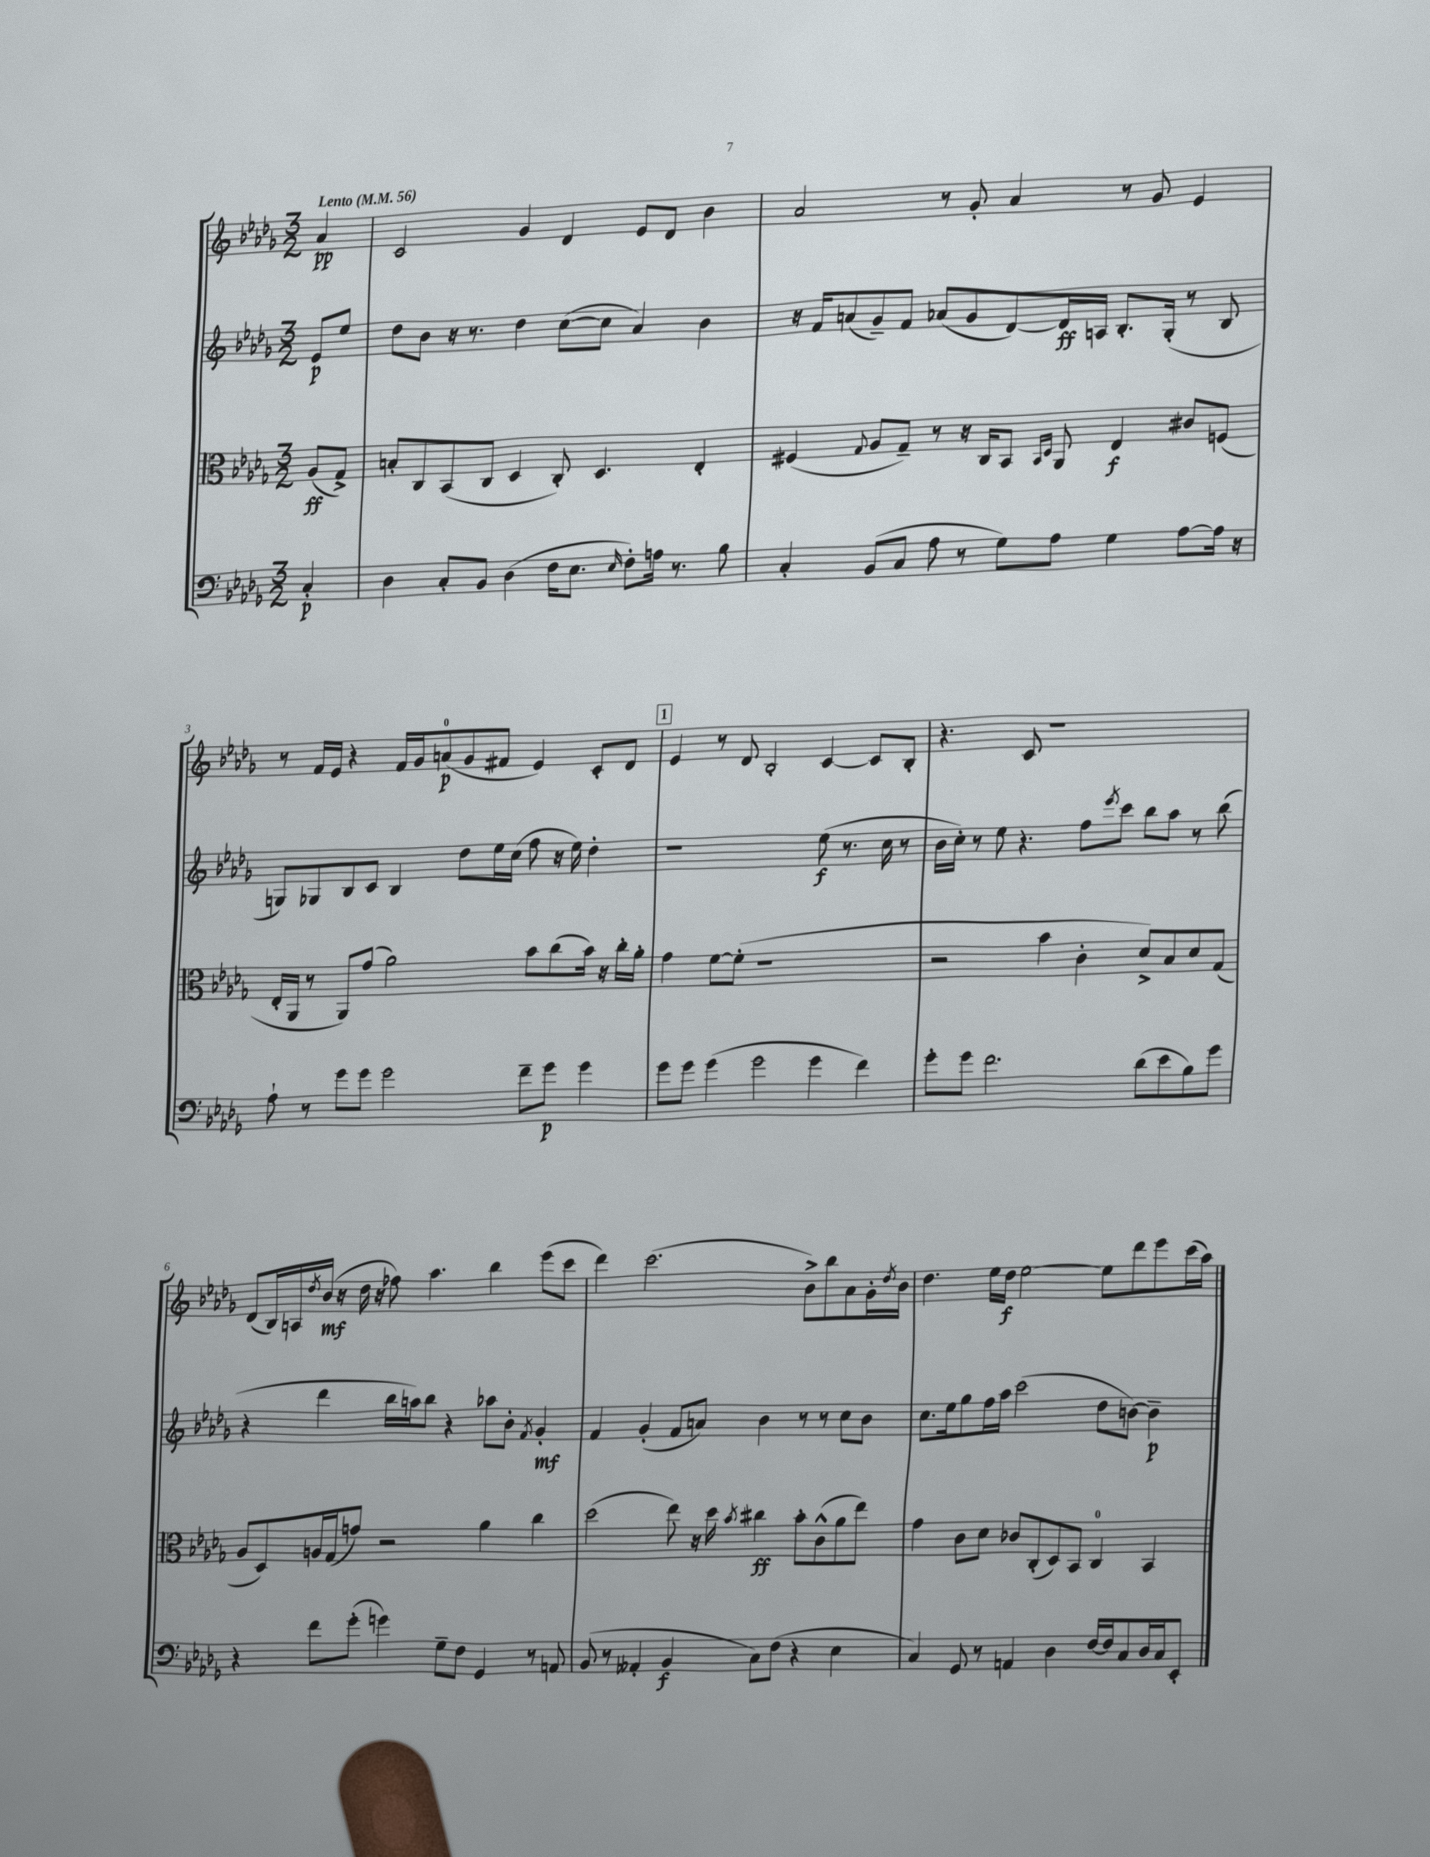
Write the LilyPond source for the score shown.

<<
\new StaffGroup <<
\new Staff = "s0" {
    \clef treble \key des \major \numericTimeSignature \time 3/2 \partial 4 \tempo "Lento" 4 = 56
    aes'4\pp |
    c'2 ges'4 des'4 ees'8 des'8 bes'4 |
    aes'2 r8 ges'8-. aes'4 r8 ges'8 ees'4 |
    r8 f'16 ees'16 r4 f'16 ges'16 a'8-0\p( ges'8 fis'8 ees'4) c'8-. des'8 |
    \mark \markup { \box "1" } ees'4 r8 des'8 bes2-. c'4~ c'8 bes8-. |
    r4. c'8 r1 |
    des'8( bes16) a16 \acciaccatura { des''8 } bes'16\mf( r16 des''16 r16 fes''8) aes''4. bes''4 ees'''8( c'''8 |
    des'''4) c'''2.( bes'8->) bes''8 aes'8 ges'16-. \acciaccatura { des''8 } bes'16 |
    des''4. ees''16 des''16\f ees''2~ ees''8 des'''8 ees'''8 c'''16( aes''16) \bar "|." |
}
\new Staff = "s1" {
    \clef treble \key des \major \numericTimeSignature \time 3/2 \partial 4
    ees'8\p ees''8 |
    des''8 bes'8 r16 r8. des''4 c''8~( c''8 aes'4) bes'4 |
    r16 f'16 a'8( ges'8--) f'8 aes'8( ges'8 des'8~) des'16\ff a16 bes8.-. ges16-.( r8 bes8 |
    g8) ges8 bes8 c'8 bes4 des''8 ees''16 c''16( f''8 r16 ees''16) des''4-. |
    \mark \markup { \box "1" } r1 ees''8\f( r8. c''16 r8 |
    bes'16 c''16-.) r8 ees''8 r4. f''8 \acciaccatura { ees'''8 } c'''8 bes''8 aes''8 r8 bes''8( |
    r4 des'''4 bes''16 a''16) bes''8 r4 aes''8 bes'8-. \acciaccatura { f'8 } ges'4-.\mf |
    f'4 ges'4-.( f'8 a'8) bes'4 r8 r8 c''8 bes'8 |
    c''8. ees''16 ges''8 f''16 aes''16 c'''2( des''8 b'8~) b'4--\p \bar "|." |
}
\new Staff = "s2" {
    \clef alto \key des \major \numericTimeSignature \time 3/2 \partial 4
    aes8\ff( ges8->) |
    b8-. c8 bes,8( c8 des4 c8-.) des4. ees4-. |
    fis4( \appoggiatura { ges8 } aes8 ges8--) r8 r16 c16 bes,8 \grace { bes,16 des16 } aes,8 ees4\f cis'8 f8( |
    ees16-. aes,16 r8 aes,8) ges'8( aes'2) bes'8 c''8( bes'16) r16 c''16-. aes'16-. |
    \mark \markup { \box "1" } ges'4 f'8~ f'8-.( r1 |
    r2 bes'4 c'4-. des'8->) bes8 des'8 ges8( |
    aes8 des8) a16 ges16( g'8) r2 aes'4 c''4 |
    des''2( ees''8) r16 des''16 \acciaccatura { bes'8 } cis''4\ff bes'8-. c'8-^( aes'8 ees''8) |
    ges'4 c'8 des'8 ces'8 c8-.( des8) bes,8 c4-0 bes,4 \bar "|." |
}
\new Staff = "s3" {
    \clef bass \key des \major \numericTimeSignature \time 3/2 \partial 4
    c4-.\p |
    des4 c8-. bes,8 des4( f16 ees8. \grace { ees16 } f8-.) a16 r8. bes8 |
    c4-. bes,8( c8 aes8 r8 ges8) aes8 ges4 aes8~ aes16 r16 |
    aes8-! r8 ges'8 ges'8 ges'2 f'8-- ges'8\p ges'4 |
    \mark \markup { \box "1" } ges'8 ges'8 ges'4( ges'2 ges'4 f'4) |
    ges'8-. ges'8 f'2. des'8( ees'8 bes8) ges'8 |
    r4 f'8 ges'8-.( g'4) ges8-- f8 ges,4 r8 a,8 |
    bes,8( r8 aeses,4-. bes,4\f c8) f8( r4 ees4 |
    c4) ges,8 r8 a,4 des4 f16~ f16 c8 des16 c16 ees,8-. \bar "|." |
}
>>
>>
